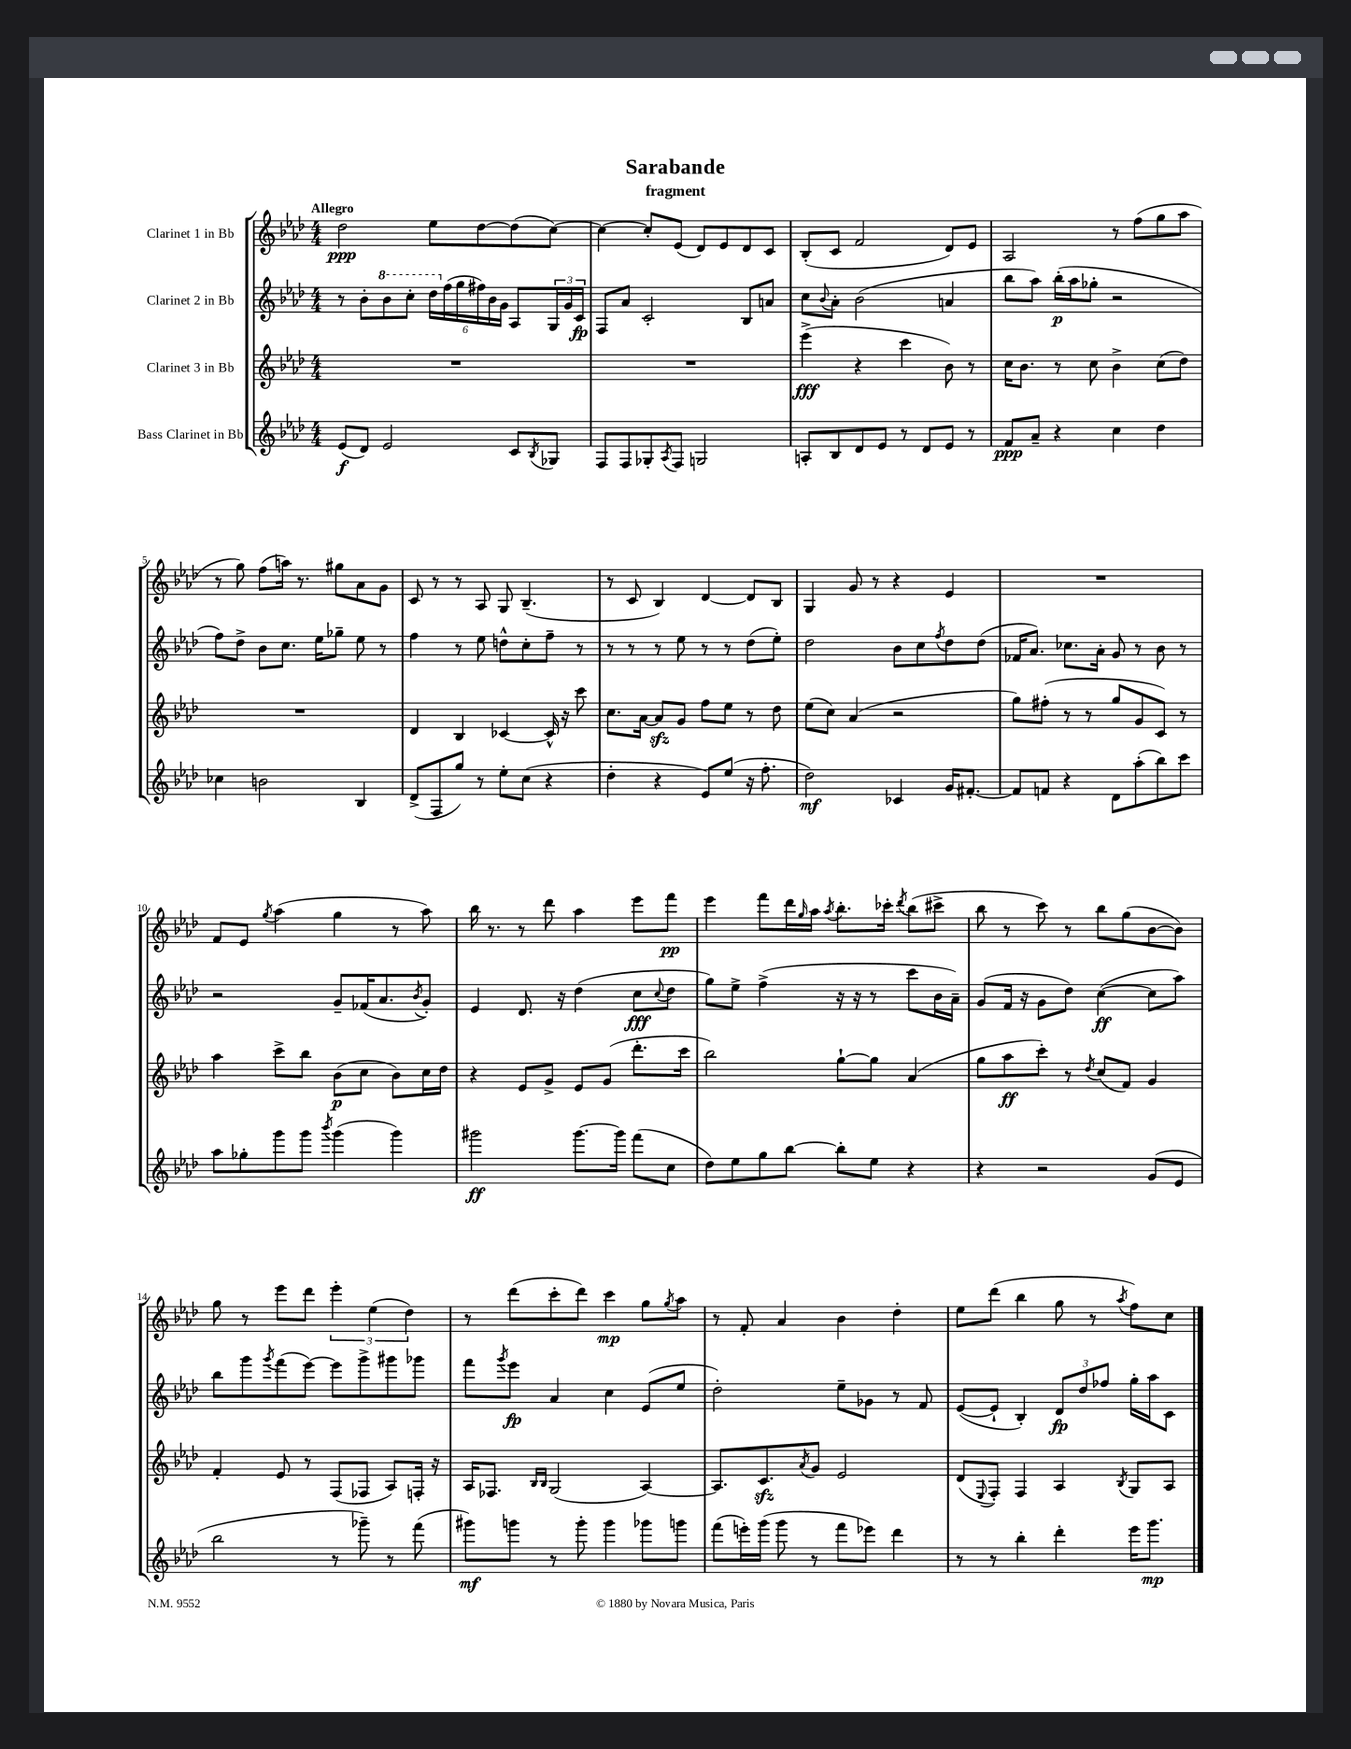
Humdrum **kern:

**kern	**dynam	**kern	**dynam	**kern	**dynam	**kern	**dynam
*part4	*part4	*part3	*part3	*part2	*part2	*part1	*part1
*staff4	*staff4	*staff3	*staff3	*staff2	*staff2	*staff1	*staff1
*I"Bass Clarinet in Bb	*	*I"Clarinet 3 in Bb	*	*I"Clarinet 2 in Bb	*	*I"Clarinet 1 in Bb	*
*clefG2	*	*clefG2	*	*clefG2	*	*clefG2	*
*k[b-e-a-d-]	*	*k[b-e-a-d-]	*	*k[b-e-a-d-]	*	*k[b-e-a-d-]	*
*M4/4	*	*M4/4	*	*M4/4	*	*M4/4	*
=1	=1	=1	=1	=1	=1	=1	=1
!	!	!	!	!	!	!LO:TX:a:B:t=Allegro	!
(8e-/L	f	1r	.	8r	.	2dd-\	ppp
8d-/J)	.	.	.	8b-'\L	.	.	.
*	*	*	*	*8va	*	*	*
2e-/	.	.	.	8bb-\	.	.	.
.	.	.	.	8ccc'\J	.	.	.
.	.	.	.	24ddd-\LL	.	8ee-\L	.
*	*	*	*	*X8va	*	*	*
.	.	.	.	(24ff\	.	.	.
.	.	.	.	24gg\	.	.	.
.	.	.	.	24ff#X\)	.	[8dd-\	.
.	.	.	.	24b-\	.	.	.
.	.	.	.	24g\JJ	.	.	.
8c/L	.	.	.	8A-/L	.	(8dd-\]	.
8qB-/	.	.	.	.	.	.	.
8G-X/J	.	.	.	24G/L	.	[8cc\J)	.
.	.	.	.	24g/	.	.	.
.	.	.	.	24c/JJ	fp	.	.
=2	=2	=2	=2	=2	=2	=2	=2
8F/L	.	1r	.	8F/L	.	4cc\_	.
8F/	.	.	.	8a-/J	.	.	.
8G-X'/	.	.	.	2c'/	.	8cc'/L]	.
8qA-/	.	.	.	.	.	.	.
8F/J	.	.	.	.	.	(8e-/J	.
2Gn/	.	.	.	.	.	8d-/L)	.
.	.	.	.	.	.	8e-/	.
.	.	.	.	8B-/L	.	8d-/	.
.	.	.	.	8an/J	.	8c/J	.
=3	=3	=3	=3	=3	=3	=3	=3
8An'/L	.	(4eee-^\	fff	8cc\L	.	(8B-'/L	.
.	.	.	.	8qqb-/	.	.	.
8B-/	.	.	.	8a-'\J	.	8c/J	.
8d-/	.	4r	.	(2b-\	.	2f/	.
8e-/J	.	.	.	.	.	.	.
8r	.	4ccc\	.	.	.	.	.
8d-/L	.	.	.	.	.	.	.
8e-/J	.	8b-\)	.	4an/	.	8d-/L)	.
8r	.	8r	.	.	.	8e-/J	.
=4	=4	=4	=4	=4	=4	=4	=4
8f/L	ppp	16cc\KL	.	8bb-\L	.	2A-/	.
.	.	8.b-\J	.	.	.	.	.
8a-~/J	.	.	.	8aa-\J)	.	.	.
4r	.	8r	.	(16bb-'\LL	p	.	.
.	.	.	.	16aa-\J	.	.	.
.	.	8cc\	.	8gg-X'\J	.	.	.
4cc\	.	4b-^\	.	2r	.	8r	.
.	.	.	.	.	.	(8ff\L	.
4dd-\	.	(8cc\L	.	.	.	8gg\	.
.	.	8dd-\J)	.	.	.	8aa-\J	.
!!LO:LB:g=z
=5	=5	=5	=5	=5	=5	=5	=5
4cc-X\	.	1r	.	8ff\L)	.	8r	.
.	.	.	.	8dd-^\J	.	8gg\)	.
2bn\	.	.	.	8b-\L	.	(8ff\L	.
.	.	.	.	8.cc\J	.	16aan\Jk)	.
.	.	.	.	.	.	8.r	.
.	.	.	.	16ee-\KL	.	.	.
.	.	.	.	8gg-X~\J	.	8gg#X\L	.
4B-/	.	.	.	8ee-\	.	8a-\	.
.	.	.	.	8r	.	8g\J	.
=6	=6	=6	=6	=6	=6	=6	=6
(8d-^/L	.	4d-/	.	4ff\	.	8c/	.
8F/	.	.	.	.	.	8r	.
8gg/J)	.	4B-/	.	8r	.	8r	.
8r	.	.	.	8ee-\	.	8A-/	.
8ee-'\L	.	[4c-X/	.	8ddn^^\L	.	8G/	.
(8cc\J	.	.	.	8cc'\	.	(4.B-~/	.
4r	.	16c-^^/]	.	8ff~\J	.	.	.
.	.	16r	.	.	.	.	.
.	.	8ccc\	.	8r	.	.	.
=7	=7	=7	=7	=7	=7	=7	=7
4dd-'\	.	8.cc\L	.	8r	.	8r	.
.	.	.	.	8r	.	8c/	.
.	.	[16a-\Jk	.	.	.	.	.
4r	.	8a-zz/L]	.	8r	.	4B-/)	.
.	.	8g/J	.	8ee-\	.	.	.
8e-/L)	.	8ff\L	.	8r	.	[4d-/	.
(8ee-/J	.	8ee-\J	.	8r	.	.	.
16r	.	8r	.	(8dd-\L	.	8d-/L]	.
8.ff'\	.	.	.	.	.	.	.
.	.	8dd-\	.	8ee-'\J)	.	8B-/J	.
=8	=8	=8	=8	=8	=8	=8	=8
2dd-\)	mf	(8ee-\L	.	2dd-\	.	4G/	.
.	.	8cc\J)	.	.	.	.	.
.	.	(4a-/	.	.	.	8g/	.
.	.	.	.	.	.	8r	.
4c-X/	.	2r	.	8b-\L	.	4r	.
.	.	.	.	8cc\	.	.	.
.	.	.	.	8qff/	.	.	.
16g/KL	.	.	.	8dd-\	.	4e-/	.
[8.f#X'/J	.	.	.	.	.	.	.
.	.	.	.	(8dd-\J	.	.	.
=9	=9	=9	=9	=9	=9	=9	=9
8f#/L]	.	8gg\L)	.	16f-X/KL	.	1r	.
.	.	.	.	8.a-/J)	.	.	.
8fn/J	.	(8ff#X'\J	.	.	.	.	.
4r	.	8r	.	8.cc-X\L	.	.	.
.	.	8r	.	.	.	.	.
.	.	.	.	16a-'\Jk	.	.	.
8d-\L	.	8gg/L	.	8g/	.	.	.
(8aa-'\	.	8g/	.	8r	.	.	.
8bb-\)	.	8c/J)	.	8b-\	.	.	.
8ccc\J	.	8r	.	8r	.	.	.
!!LO:LB:g=z
=10	=10	=10	=10	=10	=10	=10	=10
8aa-\L	.	4aa-\	.	2r	.	8f/L	.
8gg-X'\	.	.	.	.	.	8e-/J	.
.	.	.	.	.	.	8qgg/	.
8ggg\	.	8ccc^\L	.	.	.	(4aa-\	.
8ggg\J	.	8bb-\J	.	.	.	.	.
8qbbb-/	.	.	.	.	.	.	.
(4ggg\	.	(8b-\L	p	8g~/L	.	4gg\	.
.	.	8cc\J	.	(16f-X/K	.	.	.
.	.	.	.	8.a-/	.	.	.
4ggg\)	.	8b-\L)	.	.	.	8r	.
.	.	.	.	8qb-/	.	.	.
.	.	16cc\L	.	8g'/J)	.	8aa-\)	.
.	.	16dd-\JJ	.	.	.	.	.
=11	=11	=11	=11	=11	=11	=11	=11
2ggg#X\	ff	4r	.	4e-/	.	16bb-\	.
.	.	.	.	.	.	8.r	.
.	.	8e-/L	.	8.d-/	.	8r	.
.	.	8g^/J	.	.	.	8ddd-\	.
.	.	.	.	16r	.	.	.
[8.ggg#\L	.	8e-/L	.	(4dd-\	.	4aa-\	.
.	.	(8g/J	.	.	.	.	.
16ggg#\Jk]	.	.	.	.	.	.	.
(8fff\L	.	8.ddd-'\L	.	8cc\L	fff	8eee-\L	.
.	.	.	.	8qqcc/	.	.	.
8cc\J	.	.	.	8dd-\J	.	8fff\J	pp
.	.	16ccc\Jk	.	.	.	.	.
=12	=12	=12	=12	=12	=12	=12	=12
8dd-\L)	.	2bb-\)	.	8gg\L)	.	4eee-\	.
8ee-\	.	.	.	8ee-^\J	.	.	.
8gg\	.	.	.	(4ff^\	.	8fff\L	.
[8bb-\J	.	.	.	.	.	16ddd-\L	.
.	.	.	.	.	.	16qqgg/	.
.	.	.	.	.	.	16aa-\JJ	.
.	.	.	.	.	.	8qaa-/	.
8bb-'\L]	.	[8gg`\L	.	16r	.	8.bb-'\L	.
.	.	.	.	16r	.	.	.
8ee-\J	.	8gg\J]	.	8r	.	.	.
.	.	.	.	.	.	16ccc-X'\Jk	.
.	.	.	.	.	.	8qddd-/	.
4r	.	(4a-/	.	8ccc\L	.	(8bb-\L	.
.	.	.	.	16b-\L	.	8ccc#X^\J	.
.	.	.	.	16a-~\JJ)	.	.	.
=13	=13	=13	=13	=13	=13	=13	=13
4r	.	8gg\L	.	(8g/L	.	8bb-\	.
.	.	8aa-\	ff	16f/Jk	.	8r	.
.	.	.	.	16r	.	.	.
2r	.	8ccc'\J)	.	8g\L	.	8ccc\)	.
.	.	8r	.	8dd-\J)	.	8r	.
.	.	8qdd-/	.	.	.	.	.
.	.	(8cc/L	.	([4cc\	ff	8bb-\L	.
.	.	8f/J)	.	.	.	(8gg\	.
(8g/L	.	4g/	.	8cc\L]	.	[8b-\	.
8e-/J	.	.	.	8aa-\J)	.	8b-\J])	.
!!LO:LB:g=z
=14	=14	=14	=14	=14	=14	=14	=14
2bb-\	.	4f'/	.	8bb-\L	.	8gg\	.
.	.	.	.	8ggg\	.	8r	.
.	.	.	.	8qggg/	.	.	.
.	.	8e-/	.	(8fff\	.	8eee-\L	.
.	.	8r	.	[8eee-\J)	.	8ddd-\J	.
8r	.	(8F/L	.	8eee-\L]	.	6eee-'\	.
8ggg-X~\)	.	8F-X/J	.	8ggg^\	.	.	.
.	.	.	.	.	.	(6ee-\	.
8r	.	8A-/L)	.	8ggg#X\	.	.	.
.	.	.	.	.	.	6dd-\)	.
(8fff\	.	16Fn'/Jk	.	8ggg-X\J	.	.	.
.	.	16r	.	.	.	.	.
=15	=15	=15	=15	=15	=15	=15	=15
8ggg#X\L)	mf	16A-/KL	.	8fff\L	.	8r	.
.	.	8.F-X/J	.	.	.	.	.
.	.	.	.	8qggg/	.	.	.
8gggn\J	.	.	.	8eee-\J	fp	(8ddd-\L	.
.	.	16qqB-/LL	.	.	.	.	.
.	.	16qqB-/JJ	.	.	.	.	.
8r	.	(2G/	.	4a-/	.	8ccc'\	.
8ggg'\	.	.	.	.	.	8ddd-\J)	.
4ggg\	.	.	.	4cc\	.	4ccc\	mp
8ggg-X\L	.	[4A-/)	.	(8e-/L	.	8gg\L	.
.	.	.	.	.	.	8qgg/	.
8gggn\J	.	.	.	8ee-/J	.	8aa-\J	.
=16	=16	=16	=16	=16	=16	=16	=16
(8fff\L	.	8.A-/L]	.	2dd-'\)	.	8r	.
16eeen'\L)	.	.	.	.	.	8f'/	.
(16ggg\JJ	.	8.czz/	.	.	.	.	.
8ggg\	.	.	.	.	.	4a-/	.
.	.	8qa-/	.	.	.	.	.
8r	.	8g/J	.	.	.	.	.
8fff\L	.	2e-/	.	8ee-~\L	.	4b-\	.
8eee-X\J)	.	.	.	8g-X\J	.	.	.
4ddd-\	.	.	.	8r	.	4dd-'\	.
.	.	.	.	8f/	.	.	.
=17	=17	=17	=17	=17	=17	=17	=17
8r	.	(8d-/L	.	([8e-/L	.	8ee-\L	.
.	.	8qqE-/	.	.	.	.	.
8r	.	8F'/J)	.	8e-`/J]	.	(8ddd-\J	.
4bb-'\	.	4F/	.	4B-'/)	.	4bb-\	.
4ddd-'\	.	4A-/	.	12d-/L	fp	8gg\	.
.	.	.	.	12dd-/	.	.	.
.	.	.	.	.	.	8r	.
.	.	.	.	12ff-X/J	.	.	.
.	.	8qB-/	.	.	.	8qaa-/	.
16eee-\KL	.	8G/L	.	16gg'\LL	.	8ff\L)	.
8.ggg\J	mp	.	.	16aa-\J	.	.	.
.	.	8A-/J	.	8c\J	.	8cc\J	.
==	==	==	==	==	==	==	==
*-	*-	*-	*-	*-	*-	*-	*-
